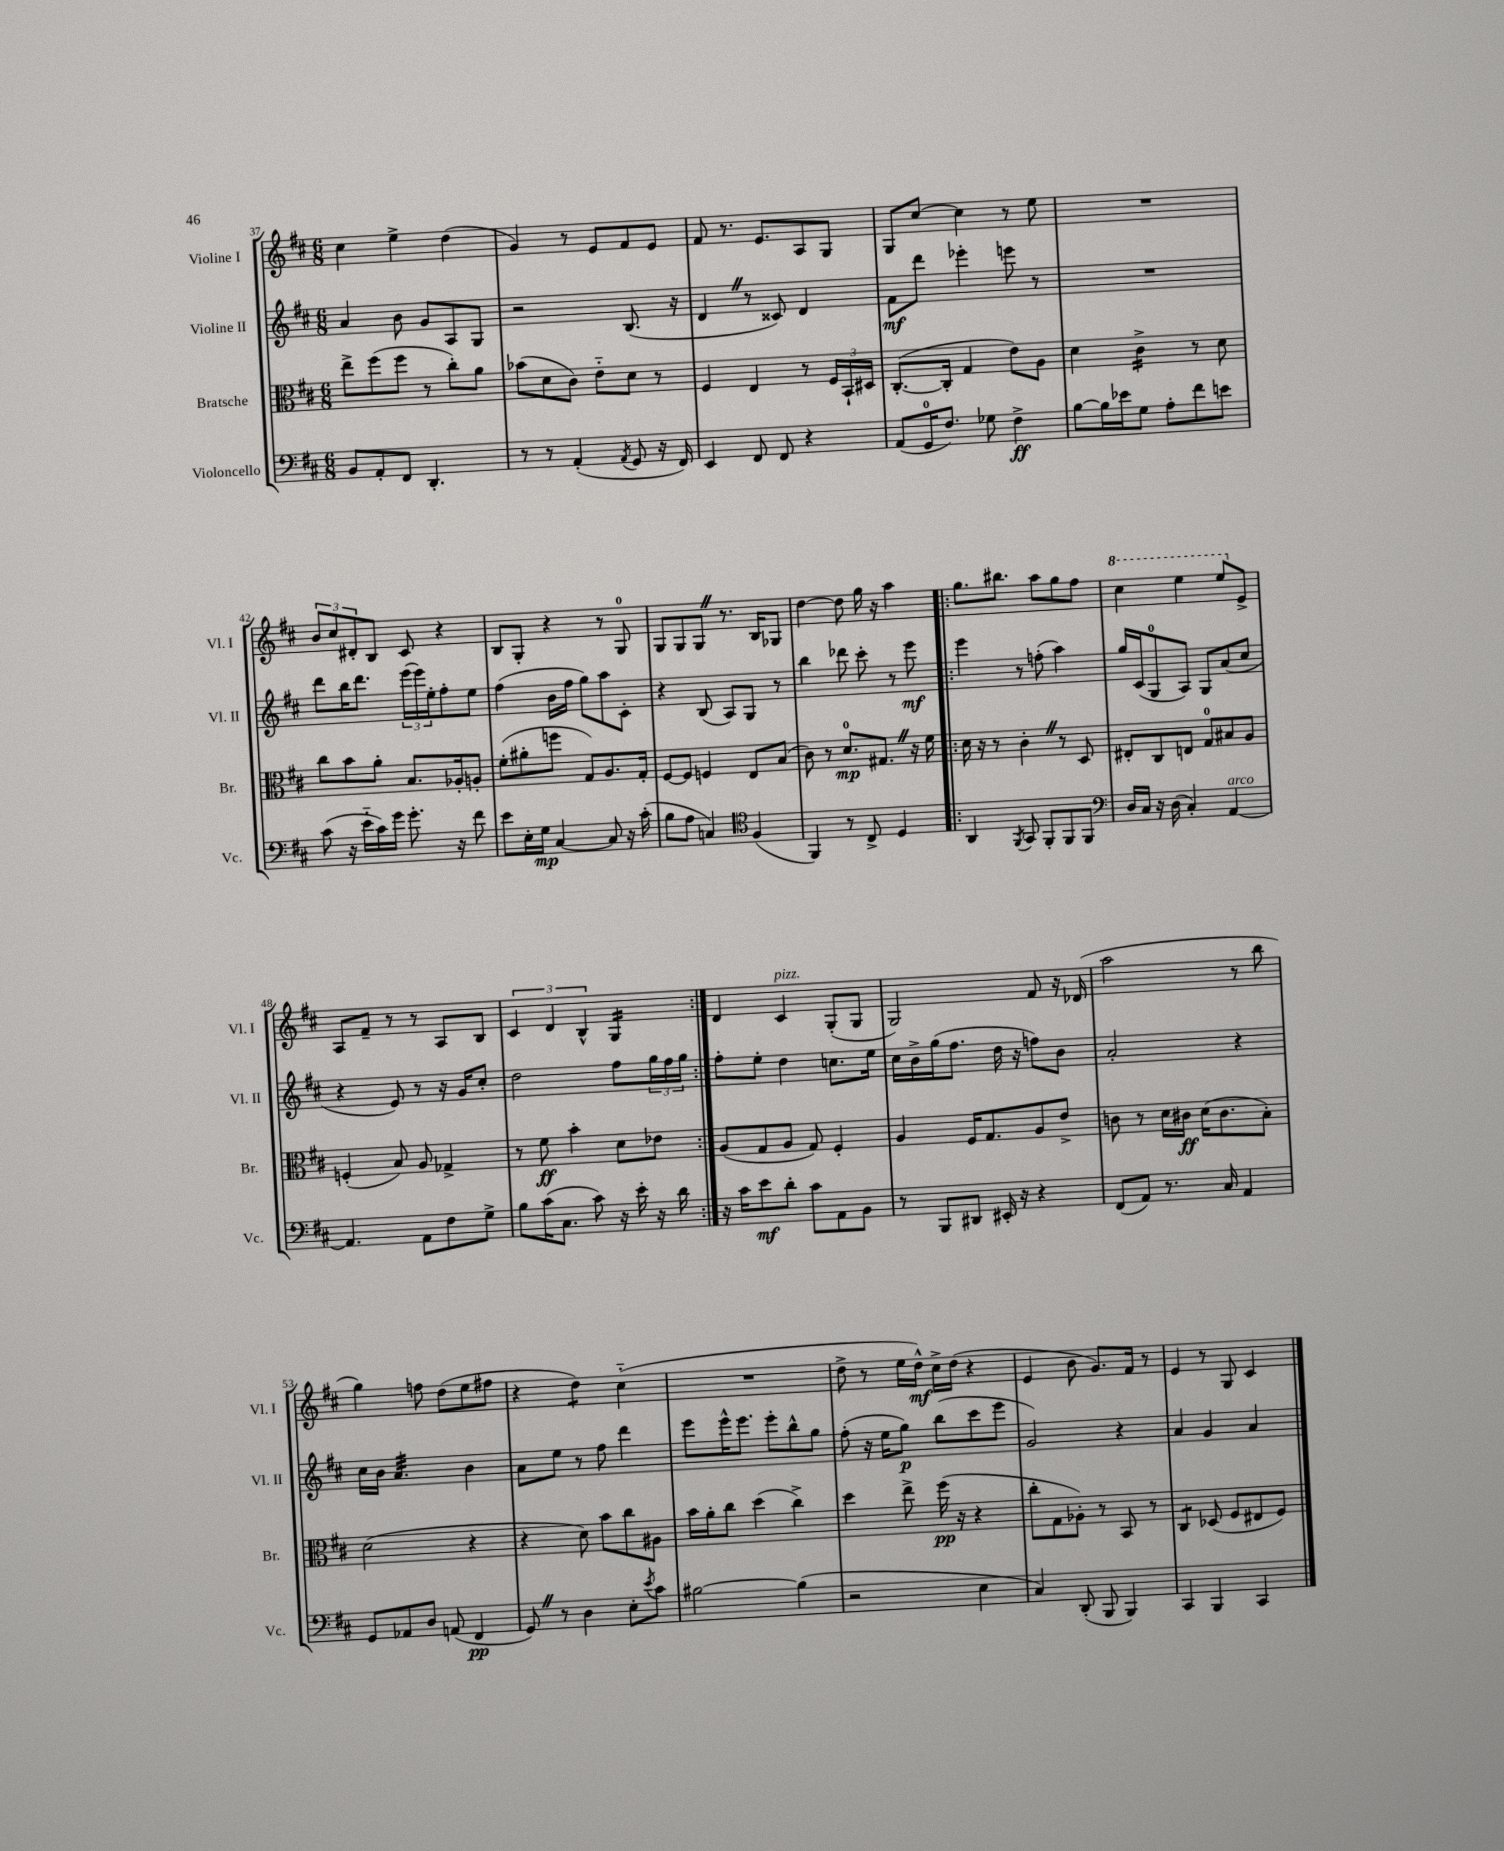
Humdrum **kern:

**kern	**kern	**kern	**kern
*staff4	*staff3	*staff2	*staff1
*clefF4	*clefC3	*clefG2	*clefG2
*k[f#c#]	*k[f#c#]	*k[f#c#]	*k[f#c#]
*M6/8	*M6/8	*M6/8	*M6/8
8BB	8ee^	4a	4cc#
8AA'	(8ff#	.	.
8FF#	8ff#	8b	4ee^
4.DD'	8r	8g	.
.	8cc#')	8A	(4dd
.	8a	8G	.
=	=	=	=
8r	(8b-	2r	4g)
8r	8d	.	.
(4AA'	8c#)	.	8r
.	8e'~	.	8e
8qAA	.	.	.
8GG	8d	(8.B	8f#
16r	8r	.	8e
16FF#)	.	16r	.
=	=	=	=
4EE	4F#	4d	8f#
.	.	.	8.r
8FF#	4E	8r	.
.	.	.	8.e
8FF#	.	8c##)	.
4r	8r	4d	8A
.	24F#	.	8G
.	24BB`	.	.
.	24D#	.	.
=	=	=	=
(8AA	([8.C#'	8f#	8G
16GG	.	8ddd	[8cc#
8.F#)	16C#']	.	.
.	4G	4eee-'	4cc#]
8G-	.	.	.
4F#^	8e)	8eee	8r
.	8A	8r	8ee
=	=	=	=
[8B	4d	2.r	2.r
16B]	.	.	.
16e-	.	.	.
8G	4c#^	.	.
8A'	.	.	.
8f#	8r	.	.
8e	8d	.	.
=	=	=	=
(8c#	8cc#	8ddd	12b
.	.	.	12cc#
16r	8b	16bb	.
.	.	.	12d#'
16e'~	.	8.ddd	.
16c#)	8a'	.	8B
16g	.	.	.
8.g'	8.B	(24eee	8c#
.	.	24eee)	.
.	.	24ee'	.
.	.	8ff#'	4r
16r	16A-'	.	.
8f#	8A'	8ee	.
=	=	=	=
8e	(8f#'	(4ff#	8B
16E'	8a#'	.	8G'
16G	.	.	.
[4C#	8ff	16b	4r
.	.	16ff#	.
.	8G)	8gg)	.
8C#]	8.A	8aa	8r
16r	.	8c#'	8G
(16c#'	16G'	.	.
=	=	=	=
8B	[8F#	4r	8G
8A	8F#]	.	8G
4C)	4F	(8B	8G
.	.	8A)	8.r
*clefC4	*	*	*
(4F#	8E	8G	.
.	.	.	16B
.	(8B	8r	8G-
=	=	=	=
4FF#)	8c#)	4bb	[4dd
.	8r	.	.
8r	8.d	8ddd-	8dd]
8C#^	.	8ccc#'	16gg
.	8.G#	.	16r
4D	.	8r	4aa
.	16r	8eee	.
.	16f#	.	.
=!|:	=!|:	=!|:	=!|:
4AA	16d	4eee	8.gg
.	16r	.	.
.	8r	.	.
.	.	.	8.bb#
8qFF#	.	.	.
8GG	4c#'	8r	.
8FF#'	.	(8ff'	8aa
8FF#	8r	4aa)	8gg
8FF#	8D	.	8ff#
=	=	=	=
*clefF4	*	*	*
16D	8E#'	16gg	4ccc#
16C#	.	(16c#	.
16r	8C#	8G	.
(16D	.	.	.
4C#')	8E	8A)	4eee
.	8G	8G	.
[4AA	8B#	(8a	8eee
.	8A	8cc#	8e^
=	=	=	=
4.AA]	(4F'	4r	8A
.	.	.	8f#~
.	8B)	8e)	8r
8AA	8A	8r	8r
8F#	4G-^	16r	8A
.	.	16g	.
8G^	.	8cc#'	8B
=	=	=	=
8B	8r	2dd	6c#
(16c#	8f#	.	.
.	.	.	6d
8.C#	.	.	.
.	4b'	.	.
.	.	.	6B^^
8c#)	.	.	.
16r	8d	8ff#	4G
16e'	.	.	.
16r	8e-	24gg	.
.	.	24ff#	.
16d	.	.	.
.	.	24gg	.
=:|!	=:|!	=:|!	=:|!
16r	(8A	8ff#'	4d
16c#	.	.	.
8e	8G	8ee'	.
8d'	8A	4dd	4c#
8c#	8G)	.	.
8AA	4F#'	8.cc	(8G'
8BB	.	.	8G
.	.	16ee	.
=	=	=	=
8r	4A	16cc#	2G)
.	.	16b^	.
8BBB	.	(16gg	.
.	.	8.ff#	.
8DD#	16F#	.	.
.	8.G	.	.
16EE#'	.	16dd	.
16r	.	16r	.
4r	8A	8ff)	8f#
.	8e^	8b	16r
.	.	.	(16d-
=	=	=	=
(8FF#	8c	2a'	2aa
8AA)	8r	.	.
8.r	16d	.	.
.	16c#	.	.
.	(16d	.	.
16C#	8.c#	.	.
4AA	.	4r	8r
.	8B')	.	8bb
=	=	=	=
8GG	(2d	16cc#	4gg)
.	.	16b	.
8AA-	.	4.a	.
8D	.	.	8ff
(8AA	.	.	(8dd
4FF#	4r	4b	8ee
.	.	.	8ff#
=	=	=	=
8GG)	4r	8a	4r
8r	.	8ee	.
4D	8d)	8r	4dd)
.	8b	8ff#	.
8E'	8cc#	4ddd	(4cc#'~
8qe	.	.	.
8c#	8A#	.	.
=	=	=	=
[2B#	16b	8eee	2.r
.	16a'	.	.
.	8cc#	16eee^^	.
.	.	8.eee	.
.	(4dd	.	.
.	.	8eee'	.
(4B#]	4cc#^)	8bb^^	.
.	.	8gg	.
=	=	=	=
2r	4dd	(8ff#'	8dd^
.	.	16r	8r
.	.	16ee	.
.	8ee^	8gg)	16ee
.	.	.	16dd^^)
.	(16ff#	(8bb	16cc#^
.	16r	.	(16dd
4E	4r	8ccc#	4r
.	.	8eee	.
=	=	=	=
4C#)	8cc#'	2g)	4e
.	8G	.	.
(8DD'	8A-')	.	8b
8BBB	8r	.	8.g)
4BBB)	8BB	4r	.
.	.	.	16f#
.	8r	.	8r
=	=	=	=
4CC#	4C#	4a	4e
4BBB	(8D-	4g	8r
.	8F#	.	8G
4CC#	8E#	4a	4c#
.	8F#)	.	.
==	==	==	==
*-	*-	*-	*-
